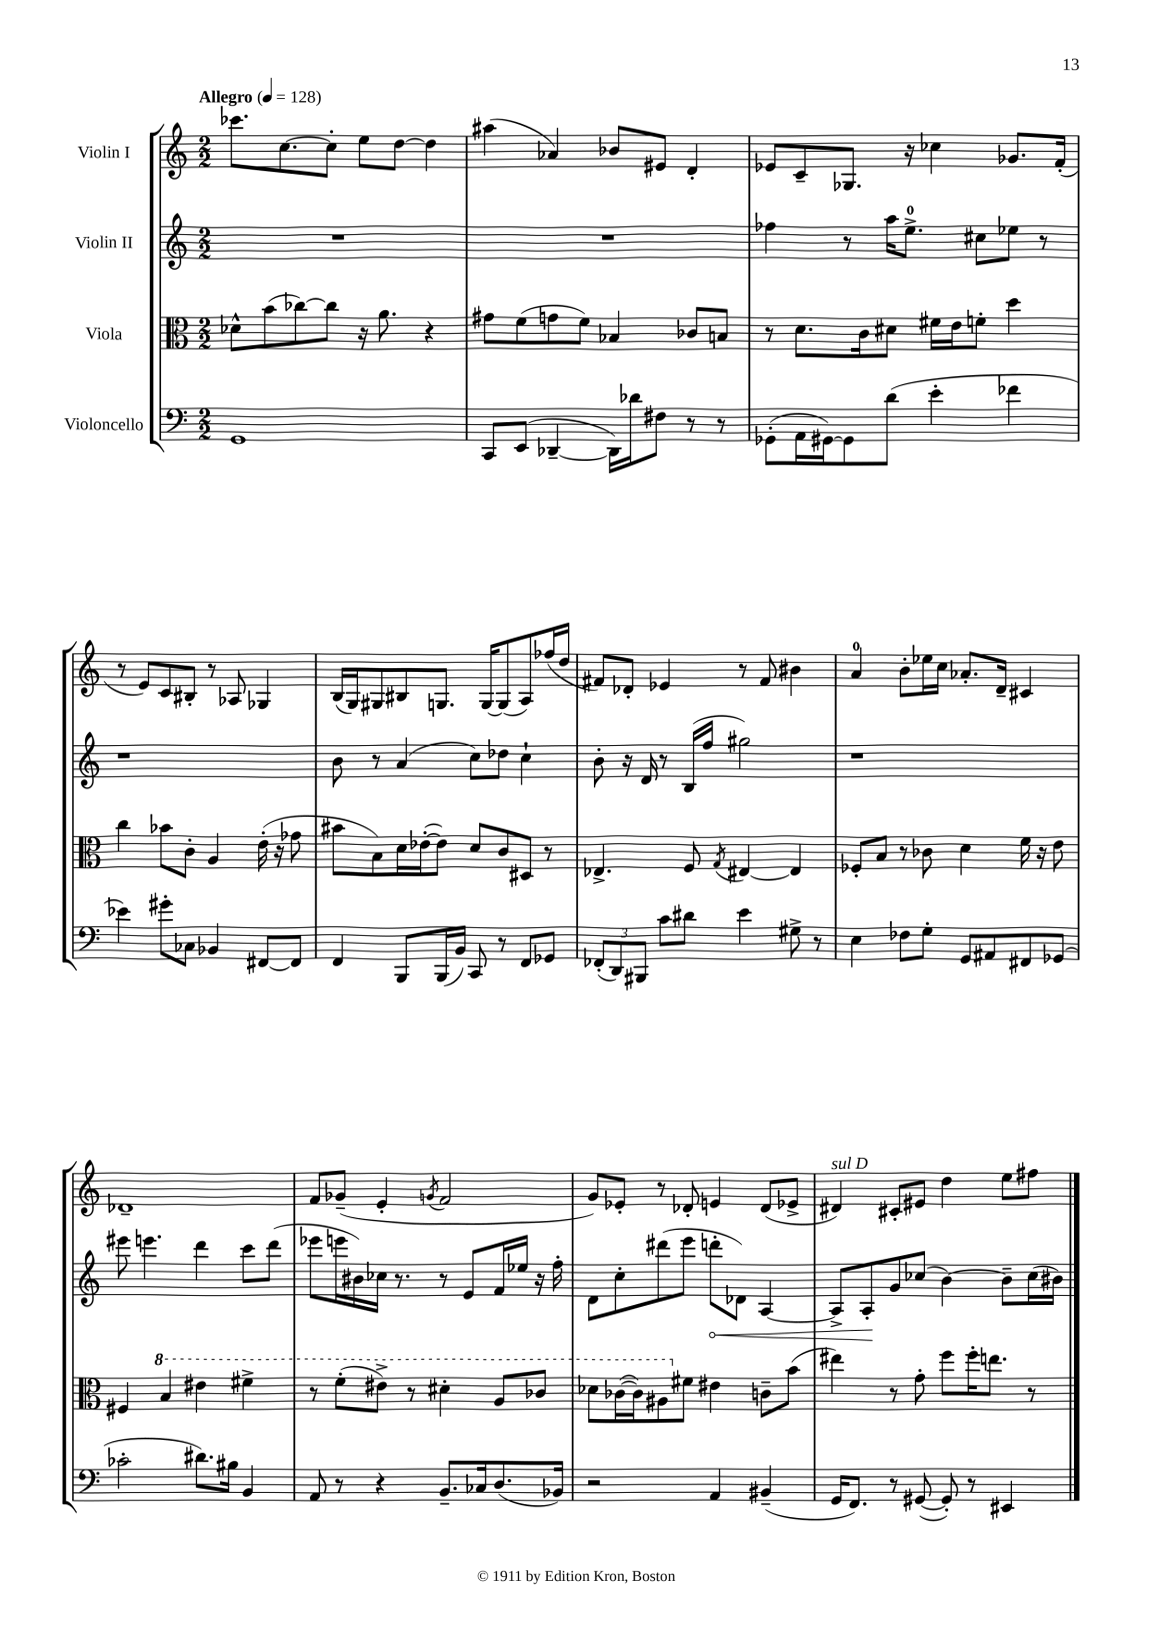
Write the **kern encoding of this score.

**kern	**kern	**kern	**dynam	**kern
*part4	*part3	*part2	*part2	*part1
*staff4	*staff3	*staff2	*staff2	*staff1
*I"Violoncello	*I"Viola	*I"Violin II	*	*I"Violin I
*clefF4	*clefC3	*clefG2	*	*clefG2
*k[]	*k[]	*k[]	*	*k[]
*M2/2	*M2/2	*M2/2	*	*M2/2
*MM128	*MM128	*MM128	*	*MM128
=1	=1	=1	=1	=1
!	!	!	!	!LO:TX:a:B:t=Allegro
1GG	8d-X^^\L	1r	.	8.ccc-X\L
.	(8b\	.	.	.
.	.	.	.	[8.cc\
.	[8cc-X\)	.	.	.
.	8cc-\J]	.	.	8cc'\J]
.	16r	.	.	8ee\L
.	8.a\	.	.	.
.	.	.	.	[8dd\J
.	4r	.	.	4dd\]
=2	=2	=2	=2	=2
8CC/L	8g#X\L	1r	.	(4aa#X\
(8EE/J	(8f\	.	.	.
[4DD-X~/	8gn\	.	.	4a-X/)
.	8f\J)	.	.	.
16DD-\LL])	4B-X/	.	.	8b-X/L
16d-X\J	.	.	.	.
8F#X\J	.	.	.	8e#X/J
8r	8c-X/L	.	.	4d'/
8r	8Bn/J	.	.	.
=3	=3	=3	=3	=3
(8GG-X'\L	8r	4ff-X\	.	8e-X/L
16AA\L	8.d\L	.	.	8c~/
[16GG#X\J)	.	.	.	.
8GG#\]	.	8r	.	8.G-X/J
.	16c\k	.	.	.
(8d\J	8d#X\J	16aa\KL	.	.
.	.	8.ee^\J	.	16r
4e'\	16f#X\LL	.	.	4cc-X\
.	16e\J	.	.	.
.	8fn'\J	8cc#X\L	.	.
4f-X\	4dd\	8ee-X\J	.	8.g-X/L
.	.	8r	.	.
.	.	.	.	(16f'/Jk
!!LO:LB:g=z
=4	=4	=4	=4	=4
4e-X\)	4cc\	1r	.	8r
.	.	.	.	8e/L)
8g#X'\L	8b-X\L	.	.	8c/
8C-X\J	8c'\J	.	.	8B#X'/J
4BB-X/	4A/	.	.	8r
.	.	.	.	8A-X/
[8FF#X/L	(16e'\	.	.	4G-X/
.	16r	.	.	.
8FF#/J]	8g-X\	.	.	.
=5	=5	=5	=5	=5
4FF/	8b#X\L	8b\	.	(16B/LL
.	.	.	.	16G/J)
.	8B\)	8r	.	8G#X/
8BBB/L	16d\L	(4a/	.	8B#X/
.	([16e-X'\J	.	.	.
(16BBB/L	8e-\J])	.	.	8.Gn/J
16BB/JJ)	.	.	.	.
8CC/	8d/L	8cc\L)	.	.
.	.	.	.	[16G/KL
8r	8c/	8dd-X\J	.	(8G/]
8FF/L	8D#X/J	4cc`\	.	8A/)
8GG-X/J	8r	.	.	(16ff-X/L
.	.	.	.	16dd/JJ
=6	=6	=6	=6	=6
(12FF-X'/L	4.E-X^/	8b'\	.	8f#X/L)
12DD/)	.	.	.	.
.	.	16r	.	8d-X'/J
12BBB#X/J	.	.	.	.
.	.	16d/	.	.
8c\L	.	8r	.	4e-X/
8d#X\J	8F/	(16B/LL	.	.
.	.	16ff/JJ	.	.
.	8qG/	.	.	.
4e\	[4E#X/	2gg#X\)	.	8r
.	.	.	.	8f#/
8G#X^\	4E#/]	.	.	4b#X\
8r	.	.	.	.
=7	=7	=7	=7	=7
4E\	8F-X'/L	1r	.	4a/
.	8B/J	.	.	.
8F-X\L	8r	.	.	8b'\L
8G'\J	8c-X\	.	.	16ee-X\L
.	.	.	.	16cc\JJ
8GG/L	4d\	.	.	8.a-X'/L
8AA#X/	.	.	.	.
.	.	.	.	16d~/Jk
8FF#X/	16f\	.	.	4c#X/
.	16r	.	.	.
(8GG-X/J	8e\	.	.	.
!!LO:LB:g=z
=8	=8	=8	=8	=8
2c-X'\	4F#X/	8eee#X\	.	1d-X~
.	.	4.eeen\	.	.
*	*8va	*	*	*
.	4b/	.	.	.
8.d#X\L)	4ee#X\	4ddd\	.	.
16B#X\Jk	.	.	.	.
4BB/	4ff#X^\	8ccc\L	.	.
.	.	(8ddd\J	.	.
=9	=9	=9	=9	=9
8AA/	8r	8eee-X\L	.	8f/L
8r	(8ff'\L	16eeen\L	.	(8g-X~/J
.	.	16b#X\)	.	.
4r	8ee#X^\J)	16cc-X\JJ	.	4e'/
.	.	8.r	.	.
.	8r	.	.	.
.	.	.	.	8qgn/
8.BB~/L	4dd#X'\	8r	.	2f/
.	.	8e/L	.	.
16C-X/k	.	.	.	.
(8.D/	8a/L	16f/L	.	.
.	.	16ee-X/JJ	.	.
.	8cc-X/J	16r	.	.
16BB-X/Jk)	.	16ff'\	.	.
=10	=10	=10	=10	=10
2r	8dd-X\L	8d\L	.	8g/L)
.	([16cc-X\L	8cc'\	.	8e-X'/J
.	16cc-\J])	.	.	.
.	8a#X\	(8ddd#X\	.	8r
*	*X8va	*	*	*
.	8f#X\J	8eee\J	.	8d-X'/
!	!	!	!LO:HP:b	!
4AA/	4e#X\	8dddn'\L	<	4en/
.	.	8d-X\J)	.	.
(4BB#X~/	8cn~\L	[4A/	.	(8d-/L
.	(8b\J	.	.	8e-X^/J
=11	=11	=11	=11	=11
!	!	!	!	!LO:TX:a:i:t=sul D
16GG/KL	4ee#X\)	8A^/L]	.	4d#X/)
8.FF/J)	.	.	.	.
.	.	8A'/	.	.
8r	8r	8g/	[	8c#X'/L
([8GG#X/	8g'\	(8cc-X/J	.	8e#X/J
8GG#'/])	8ff\L	[4b\)	.	4dd\
8r	16ff'\K	.	.	.
.	8.een\J	.	.	.
4EE#X/	.	8b~\L]	.	8ee\L
.	8r	(16cc-\L	.	8ff#X\J
.	.	16b#X\JJ)	.	.
==	==	==	==	==
*-	*-	*-	*-	*-
